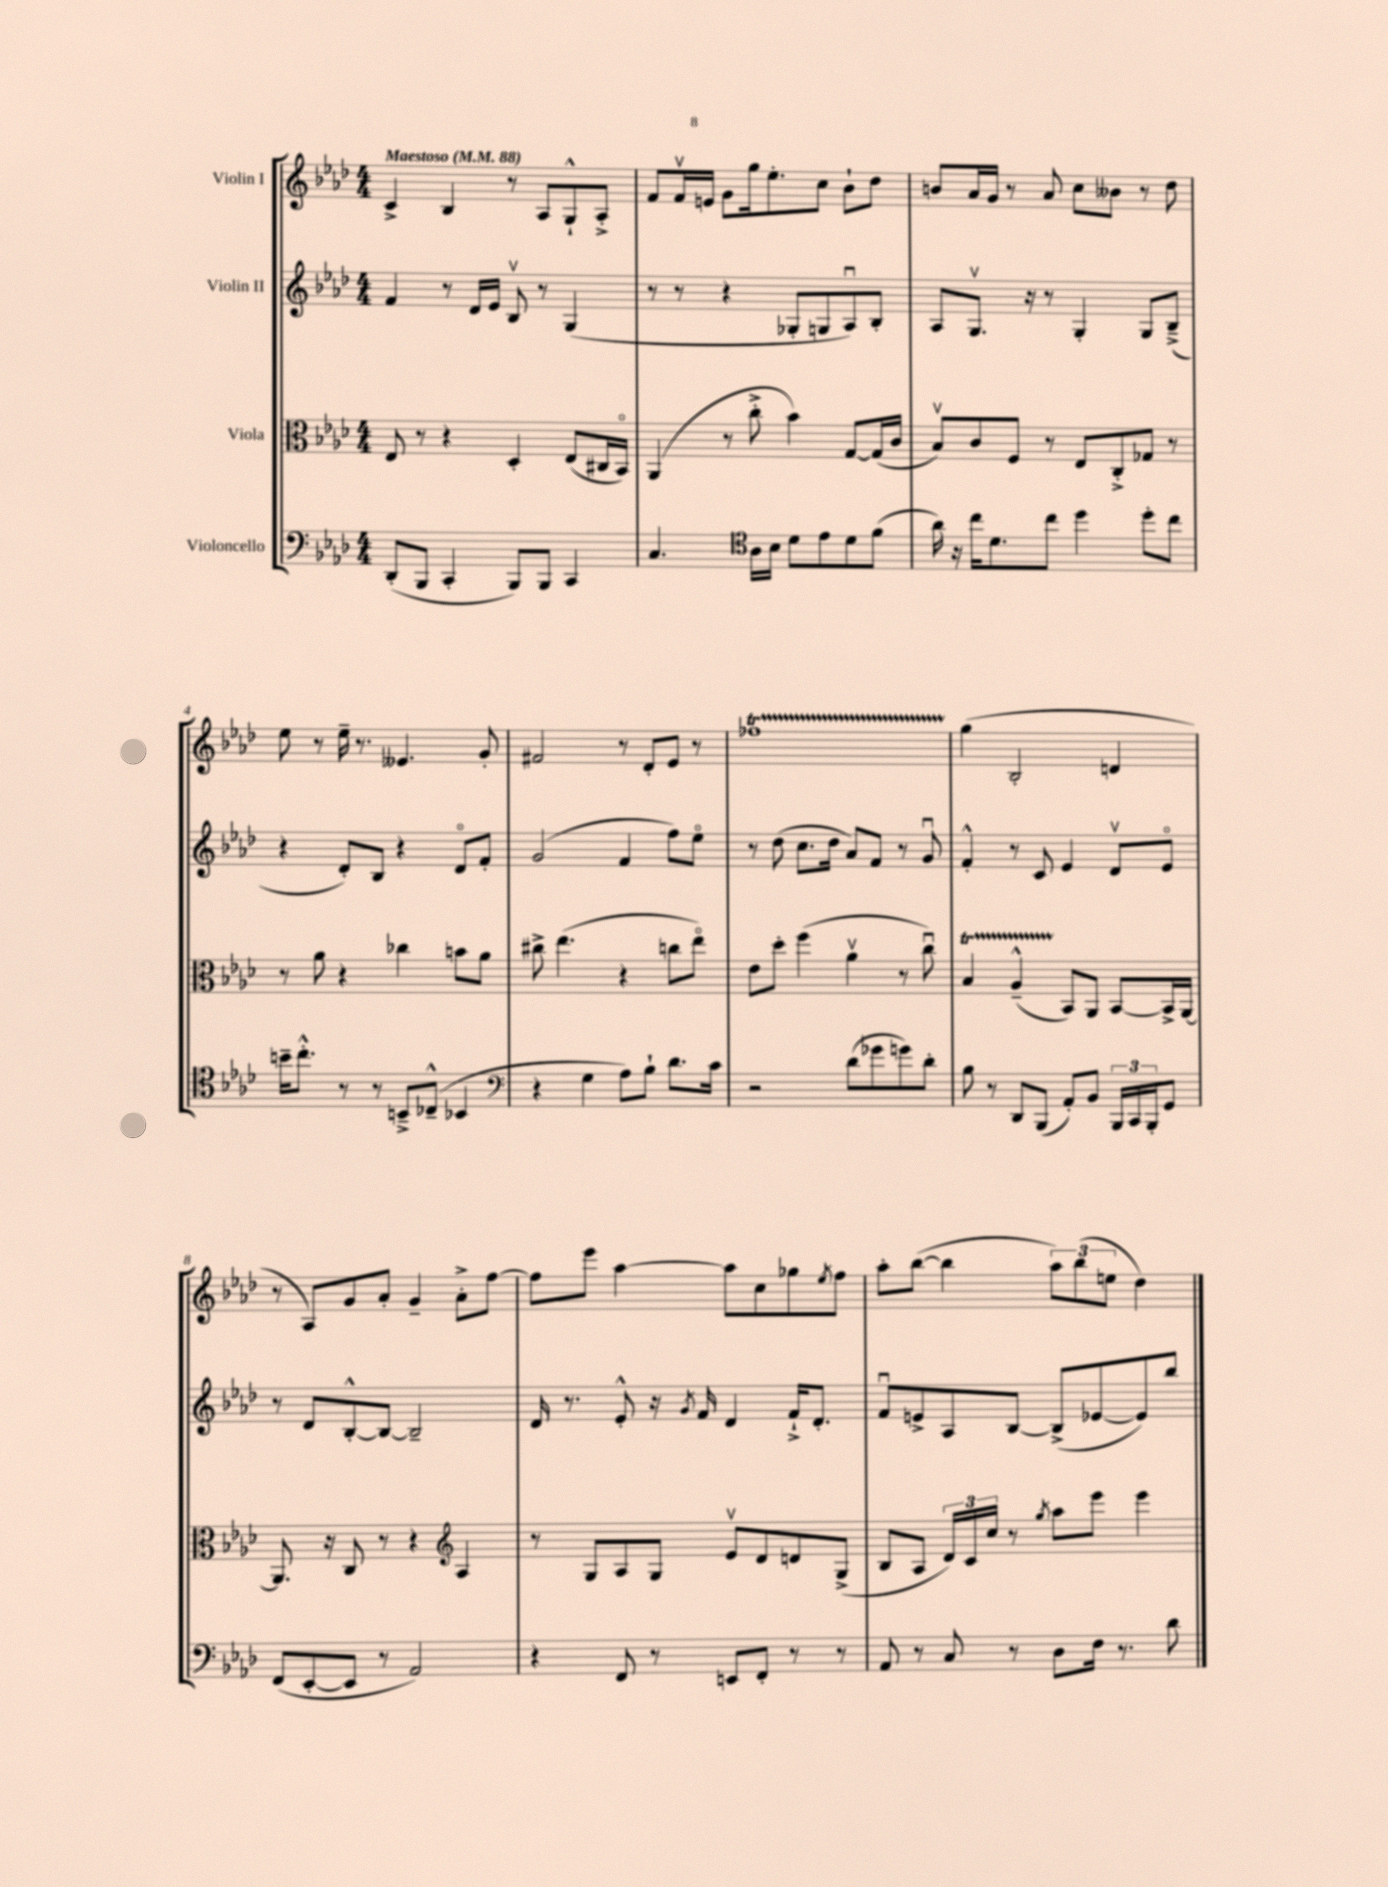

**kern	**kern	**kern	**kern
*staff4	*staff3	*staff2	*staff1
*clefF4	*clefC3	*clefG2	*clefG2
*k[b-e-a-d-]	*k[b-e-a-d-]	*k[b-e-a-d-]	*k[b-e-a-d-]
*M4/4	*M4/4	*M4/4	*M4/4
*MM88	*MM88	*MM88	*MM88
(8DD-'	8E-	4f	4c^
8BBB-	8r	.	.
4CC'	4r	8r	4B-
.	.	16d-	.
.	.	16e-	.
8BBB-)	4D-'	8B-v	8r
8BBB-	.	8r	8A-
4CC	(8E-	(4G	8G`^^
.	16C#	.	8A-'^
.	16BB-o)	.	.
=	=	=	=
4.C	(4AA-	8r	8f
.	.	8r	16fv
.	.	.	16e
.	8r	4r	8g
*clefC4	*	*	*
16A-	8cc'^	.	16gg
16B-	.	.	8.ee-'
8d-	4b-)	8G-'	.
8e-	.	8G	8cc
8d-	[8G	8A-u)	8b-`
(8f	(16G]	8B-'	8dd-
.	16c	.	.
=	=	=	=
16a-)	8B-v)	8A-	8b
16r	.	.	.
16cc	8c	8.Gv	16a-
8.d-	.	.	16g
.	8F	.	8r
.	.	16r	.
8cc	8r	8r	8a-
4dd-	8E-	4G'	8cc
.	8C'^	.	8b--
8dd-'	8G-	8G	8r
8cc	8r	(8B-~^	8dd-
=	=	=	=
16b~	8r	4r	8ee-
8.cc'^^	.	.	.
.	8a-	.	8r
8r	4r	8d-')	16ee-~
.	.	.	8.r
8r	.	8B-	.
8BB~^	4cc-	4r	4.e--
(8C-~^^	.	.	.
4BB-	8b	8d-o	.
.	8a-	8f'	8g'
=	=	=	=
*clefF4	*	*	*
4r	8cc#^	(2g	2f#
.	(4.ee-	.	.
4G	.	.	.
8A-)	4r	4f	8r
8B-`	.	.	8d-'
8.d-	8cc	8ff)	8e-
.	8ee-o)	8ee-o	8r
16c	.	.	.
=	=	=	=
2r	8e-	8r	1ff-
.	8dd-'	(8dd-	.
.	(4ff	8.cc	.
.	.	16dd-	.
(8d-	4a-v	8a-)	.
8g-	.	8f	.
8g)	8r	8r	.
8d-'	8ccu)	8gu	.
=	=	=	=
8B-	4B-	4f'^^	(4gg
8r	.	.	.
8DD-	(4A-~^^	8r	2B-'
(8BBB-	.	8c	.
8AA-')	8BB-)	4e-	.
8BB-	8AA-	.	.
24BBB-	[8BB-	8d-v	4d
24CC	.	.	.
24BBB-'	.	.	.
8GG	16BB-^]	8e-o	.
.	[16AA-	.	.
=	=	=	=
(8FF	8.AA-]	8r	8r
[8EE-'	.	8d-	8A-)
.	16r	.	.
8EE-]	8C	[8B-'^^	8g
8r	8r	8B-_	8a-'
2AA-)	4r	2B-~]	4g~
*	*clefG2	*	*
.	4A-	.	8a-'^
.	.	.	[8ff
=	=	=	=
4r	8r	16d-	8ff]
.	.	8.r	.
.	8G	.	8eee-
8FF	8A-	8e-'^^	[4aa-
8r	8G	16r	.
.	.	8qg	.
.	.	16f	.
8EE	8e-v	4d-	8aa-]
8FF'	8d-	.	8cc
8r	8d	16f`^	8gg-
.	.	8.d-'	.
.	.	.	8qee-
8r	(8G^	.	8ff
=	=	=	=
8AA-	8B-	8fu	8aa-'
8r	8A-	8e^	([8bb-
8C	24d-)	8A-	4bb-]
.	24c	.	.
.	24cc	.	.
8r	8r	[8B-	.
.	8qgg	.	.
8D-	8aa-	(8B-^]	12aa-)
.	.	.	(12bb-
16F	8eee-	[8e-	.
.	.	.	12ee
8.r	.	.	.
.	4eee-	8e-])	4dd-)
8d-	.	8bb-	.
==	==	==	==
*-	*-	*-	*-
